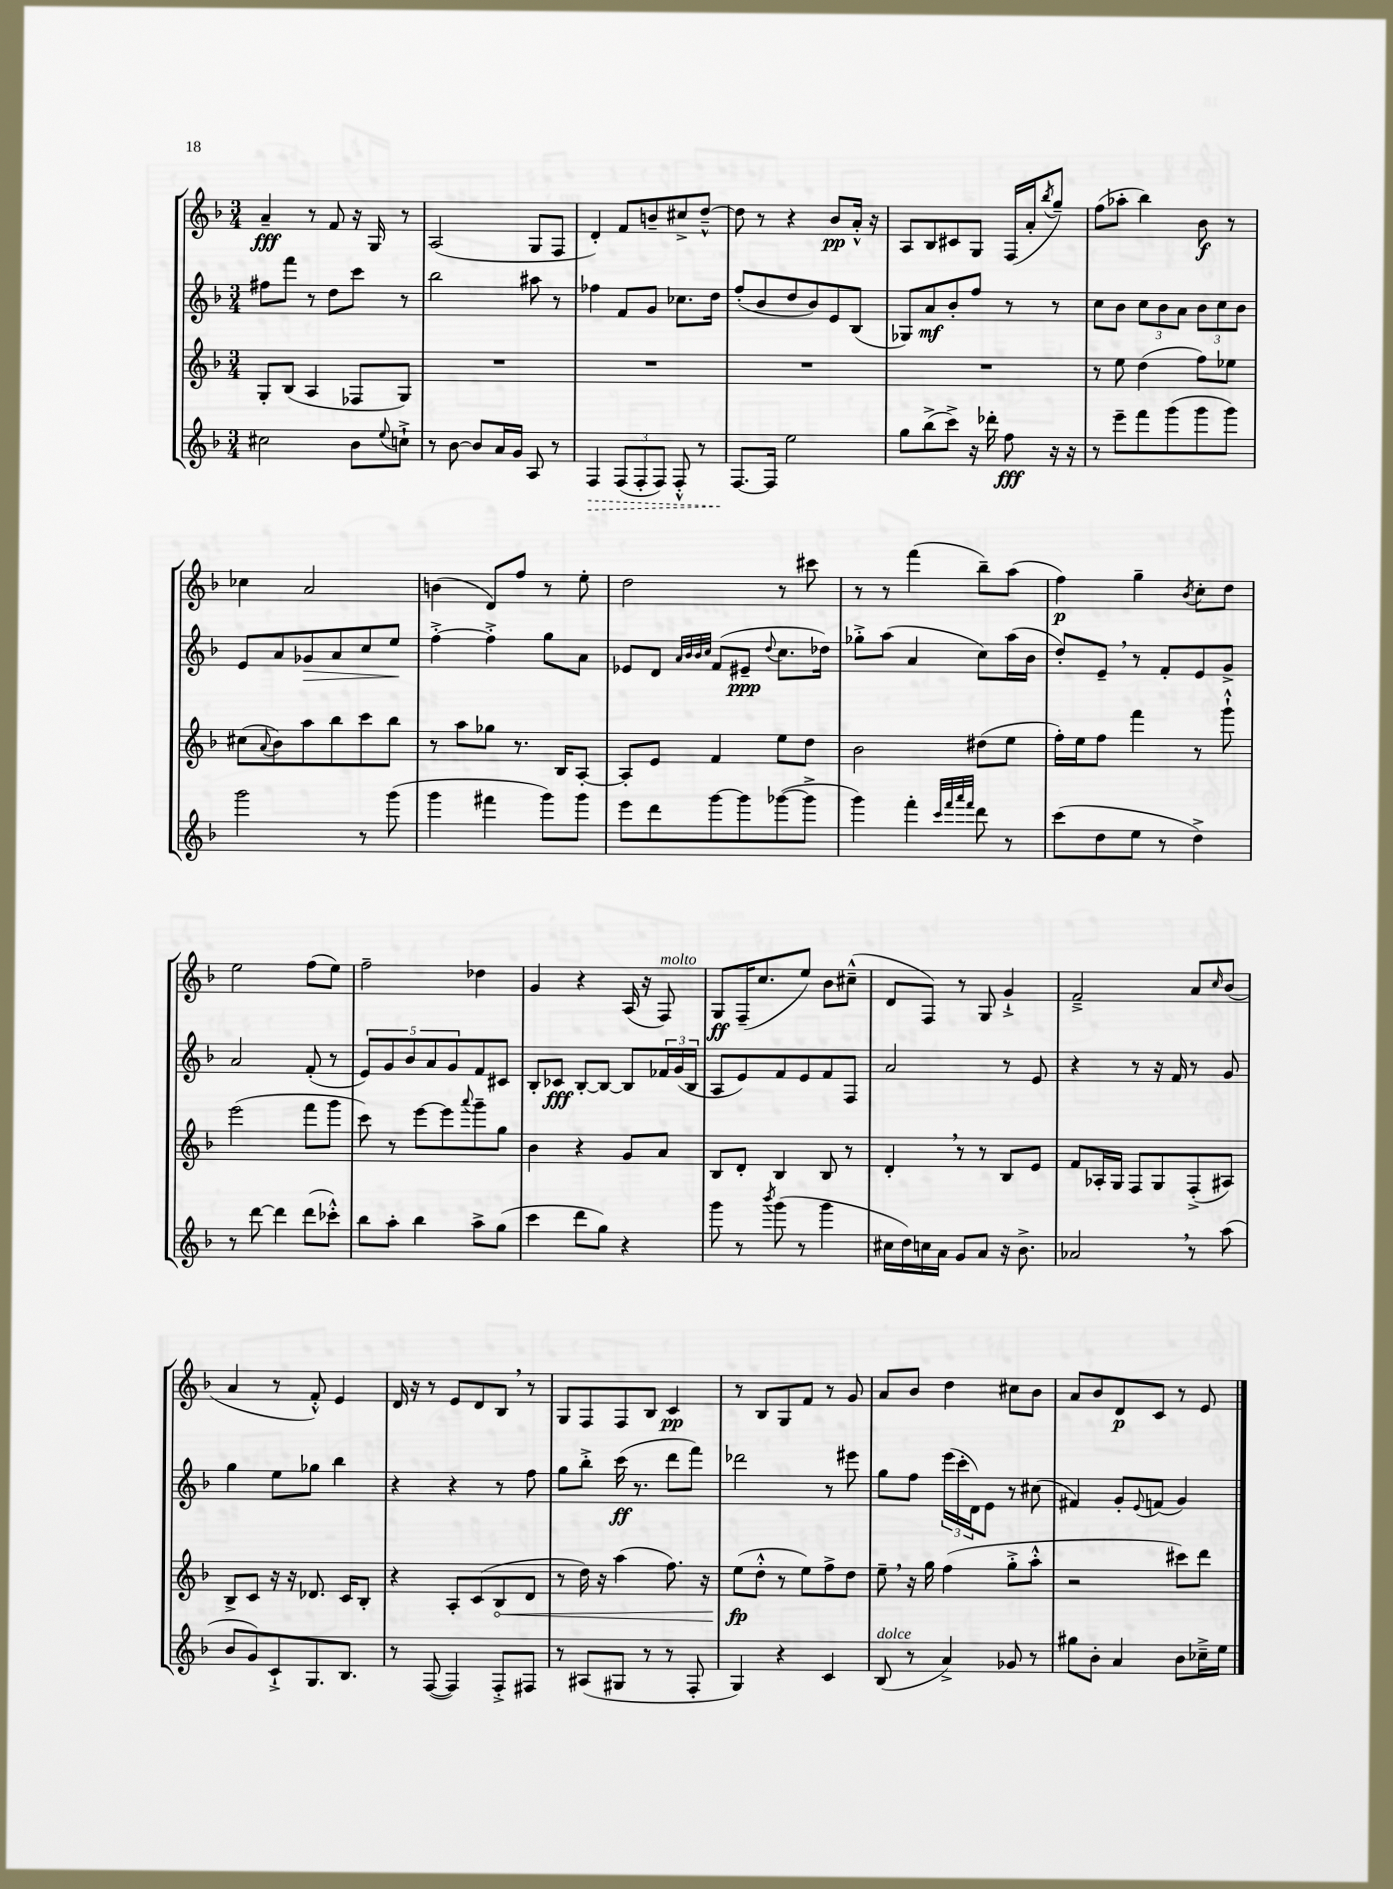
<<
\new StaffGroup <<
\new Staff = "s0" {
    \clef treble \key f \major \numericTimeSignature \time 3/4
    a'4--\fff r8 f'8 r16 g16 r8 |
    a2( g8 f8 |
    d'4-.) f'8 b'8-- cis''8-> d''8~---^ |
    d''8 r8 r4 bes'8\pp a'16-.-^ r16 |
    a8 bes8 cis'8 g8 f16( a'16-. \acciaccatura { bes''8 } g''8--) |
    f''8( aes''8-. bes''4) bes'8\f r8 |
    ces''4 a'2 |
    b'4( d'8) f''8 r8 e''8-. |
    d''2 r8 cis'''8 |
    r8 r8 f'''4( bes''8--) a''8( |
    f''4\p) g''4-- \acciaccatura { bes'8 } c''8-. d''8 |
    e''2 f''8( e''8) |
    f''2-- des''4 |
    g'4 r4 a16( r16 f8^\markup { \italic "molto" }) |
    g8\ff f16--( c''8. e''8) bes'8 cis''8---^( |
    d'8 f8) r8 g8 g'4-!-> |
    f'2---> a'8 \grace { c''16 } bes'8( |
    a'4 r8 f'8-.-^) e'4 |
    d'16 r16 r8 e'8 d'8 bes8 \breathe r8 |
    g8 f8 f8 bes8 c'4\pp |
    r8 bes8 g8 f'8 r8 g'8 |
    a'8 bes'8 d''4 cis''8 bes'8 |
    a'8 bes'8 d'8\p c'8 r8 e'8 \bar "|." |
}
\new Staff = "s1" {
    \clef treble \key f \major \numericTimeSignature \time 3/4
    fis''8 f'''8 r8 d''8 c'''8 r8 |
    bes''2 ais''8 r8 |
    fes''4 f'8 g'8 ces''8. d''16 |
    f''8-.( bes'8 d''8 bes'8) e'8 bes8( |
    ges8) a'8\mf bes'8-. f''8 r8 r8 |
    c''8 bes'8 \tuplet 3/2 { c''8 bes'8 a'8 } \tuplet 3/2 { bes'8 c''8 bes'8 } |
    e'8 a'8 ges'8\> a'8 c''8 e''8\! |
    f''4~-.-> f''4-.-> g''8 a'8 |
    ees'8 d'8 \grace { a'32 bes'32 bes'32 c''32 } f'8( eis'8--\ppp \appoggiatura { d''8 } c''8. des''16) |
    ges''8-.-> a''8( a'4 c''8) a''16( bes'16 |
    d''8-.) e'8-- \breathe r8 f'8-. e'8 g'8-> |
    a'2 f'8-.( r8 |
    \tuplet 5/4 { e'8) g'8 bes'8 a'8 g'8 } f'8 cis'8 |
    bes8-. ces'8\fff bes8~-. bes8~ bes8 \tuplet 3/2 { fes'16 g'16( bes16 } |
    a8 e'8) f'8 e'8 f'8 f8 |
    a'2 r8 e'8 |
    r4 r8 r16 f'16 r8 g'8 |
    g''4 e''8 ges''8 bes''4 |
    r4 r4 r8 f''8 |
    g''8 bes''8-.-> c'''16\ff( r8. d'''8 f'''8) |
    des'''2 r8 eis'''8 |
    g''8 f''8 \tuplet 3/2 { e'''16( c'''16-. d'16) } e'8 r8 cis''8( |
    fis'4) g'8-. \appoggiatura { e'8 } f'8( g'4) \bar "|." |
}
\new Staff = "s2" {
    \clef treble \key f \major \numericTimeSignature \time 3/4
    g8-. bes8( a4 fes8 g8) |
    R2. |
    R2. |
    R2. |
    R2. |
    r8 e''8 d''4( f''8) ees''8 |
    cis''8( \appoggiatura { a'8 } bes'8) a''8 bes''8 c'''8 bes''8 |
    r8 a''8 ges''8 r8. bes16 a8~-. |
    a8-. e'8 f'4 e''8 d''8 |
    bes'2 dis''8( e''8 |
    f''16-.) e''16 f''8 f'''4 r8 g'''8-!-^ |
    e'''2( f'''8 g'''8 |
    c'''8) r8 e'''8~ e'''8 \appoggiatura { a'''8 } g'''8-- g''8 |
    bes'4 r4 g'8 a'8 |
    bes8 d'8-. bes4 bes8 r8 |
    d'4-. \breathe r8 r8 bes8 e'8 |
    f'8 aes16-. g16 f8 g8 f8-.->( ais8) |
    bes8-> c'8 r16 r16 des'8. c'16 bes8-. |
    r4 a8-. c'8( \once \override Hairpin.circled-tip = ##t bes8\< d'8 |
    r8 d''16) r16 a''4( f''8.) r16 |
    e''8\fp\!( d''8-.-^ r8 e''8) f''8-> d''8 |
    e''8-- \breathe r16 g''16 f''4( g''8-.-> a''8-.-^ |
    r2 cis'''8) d'''8 \bar "|." |
}
\new Staff = "s3" {
    \clef treble \key f \major \numericTimeSignature \time 3/4
    cis''2 bes'8 \appoggiatura { e''8 } c''8-!-> |
    r8 bes'8~ bes'8 a'16 g'16 a8 r8 |
    \once \override Hairpin.style = #'dashed-line f4\> \tuplet 3/2 { f8( f8-. f8) } f8-.-^ r8 |
    f8.~\! f16 e''2 |
    g''8 bes''8->( c'''8->) r16 des'''16-. f''8\fff r16 r16 |
    r8 e'''8-- f'''8 g'''8( g'''8 g'''8) |
    g'''2 r8 g'''8( |
    g'''4 fis'''4 g'''8) g'''8 |
    e'''8 d'''8 g'''8~ g'''8 ges'''8~( ges'''8-> |
    g'''4) f'''4-. \grace { c'''32 f'''32 a'''32 f'''32 } d'''8 r8 |
    c'''8( d''8 e''8 r8 d''4->) |
    r8 d'''8~ d'''4 d'''8( ces'''8-.-^) |
    bes''8 a''8-. bes''4 a''8-> g''8( |
    c'''4 d'''8 g''8) r4 |
    g'''8 r8 \acciaccatura { bes'''8 } g'''8( r8 g'''4 |
    cis''16 d''16) c''16 a'16 g'8 a'8 r16 bes'8.-> |
    aes'2 \breathe r8 a''8( |
    bes'8 g'8) c'8-!-> g8. bes8. |
    r8 f8~( f4) f8-.-> fis8 |
    r8 ais8( gis8 r8 r8 f8-. |
    g4) r4 c'4 |
    bes8^\markup { \italic "dolce" }( r8 a'4->) ges'8 r8 |
    gis''8 bes'8-. a'4 bes'8 ces''16---> e''16 \bar "|." |
}
>>
>>
\layout { \context { \Score \remove "Bar_number_engraver" } }
